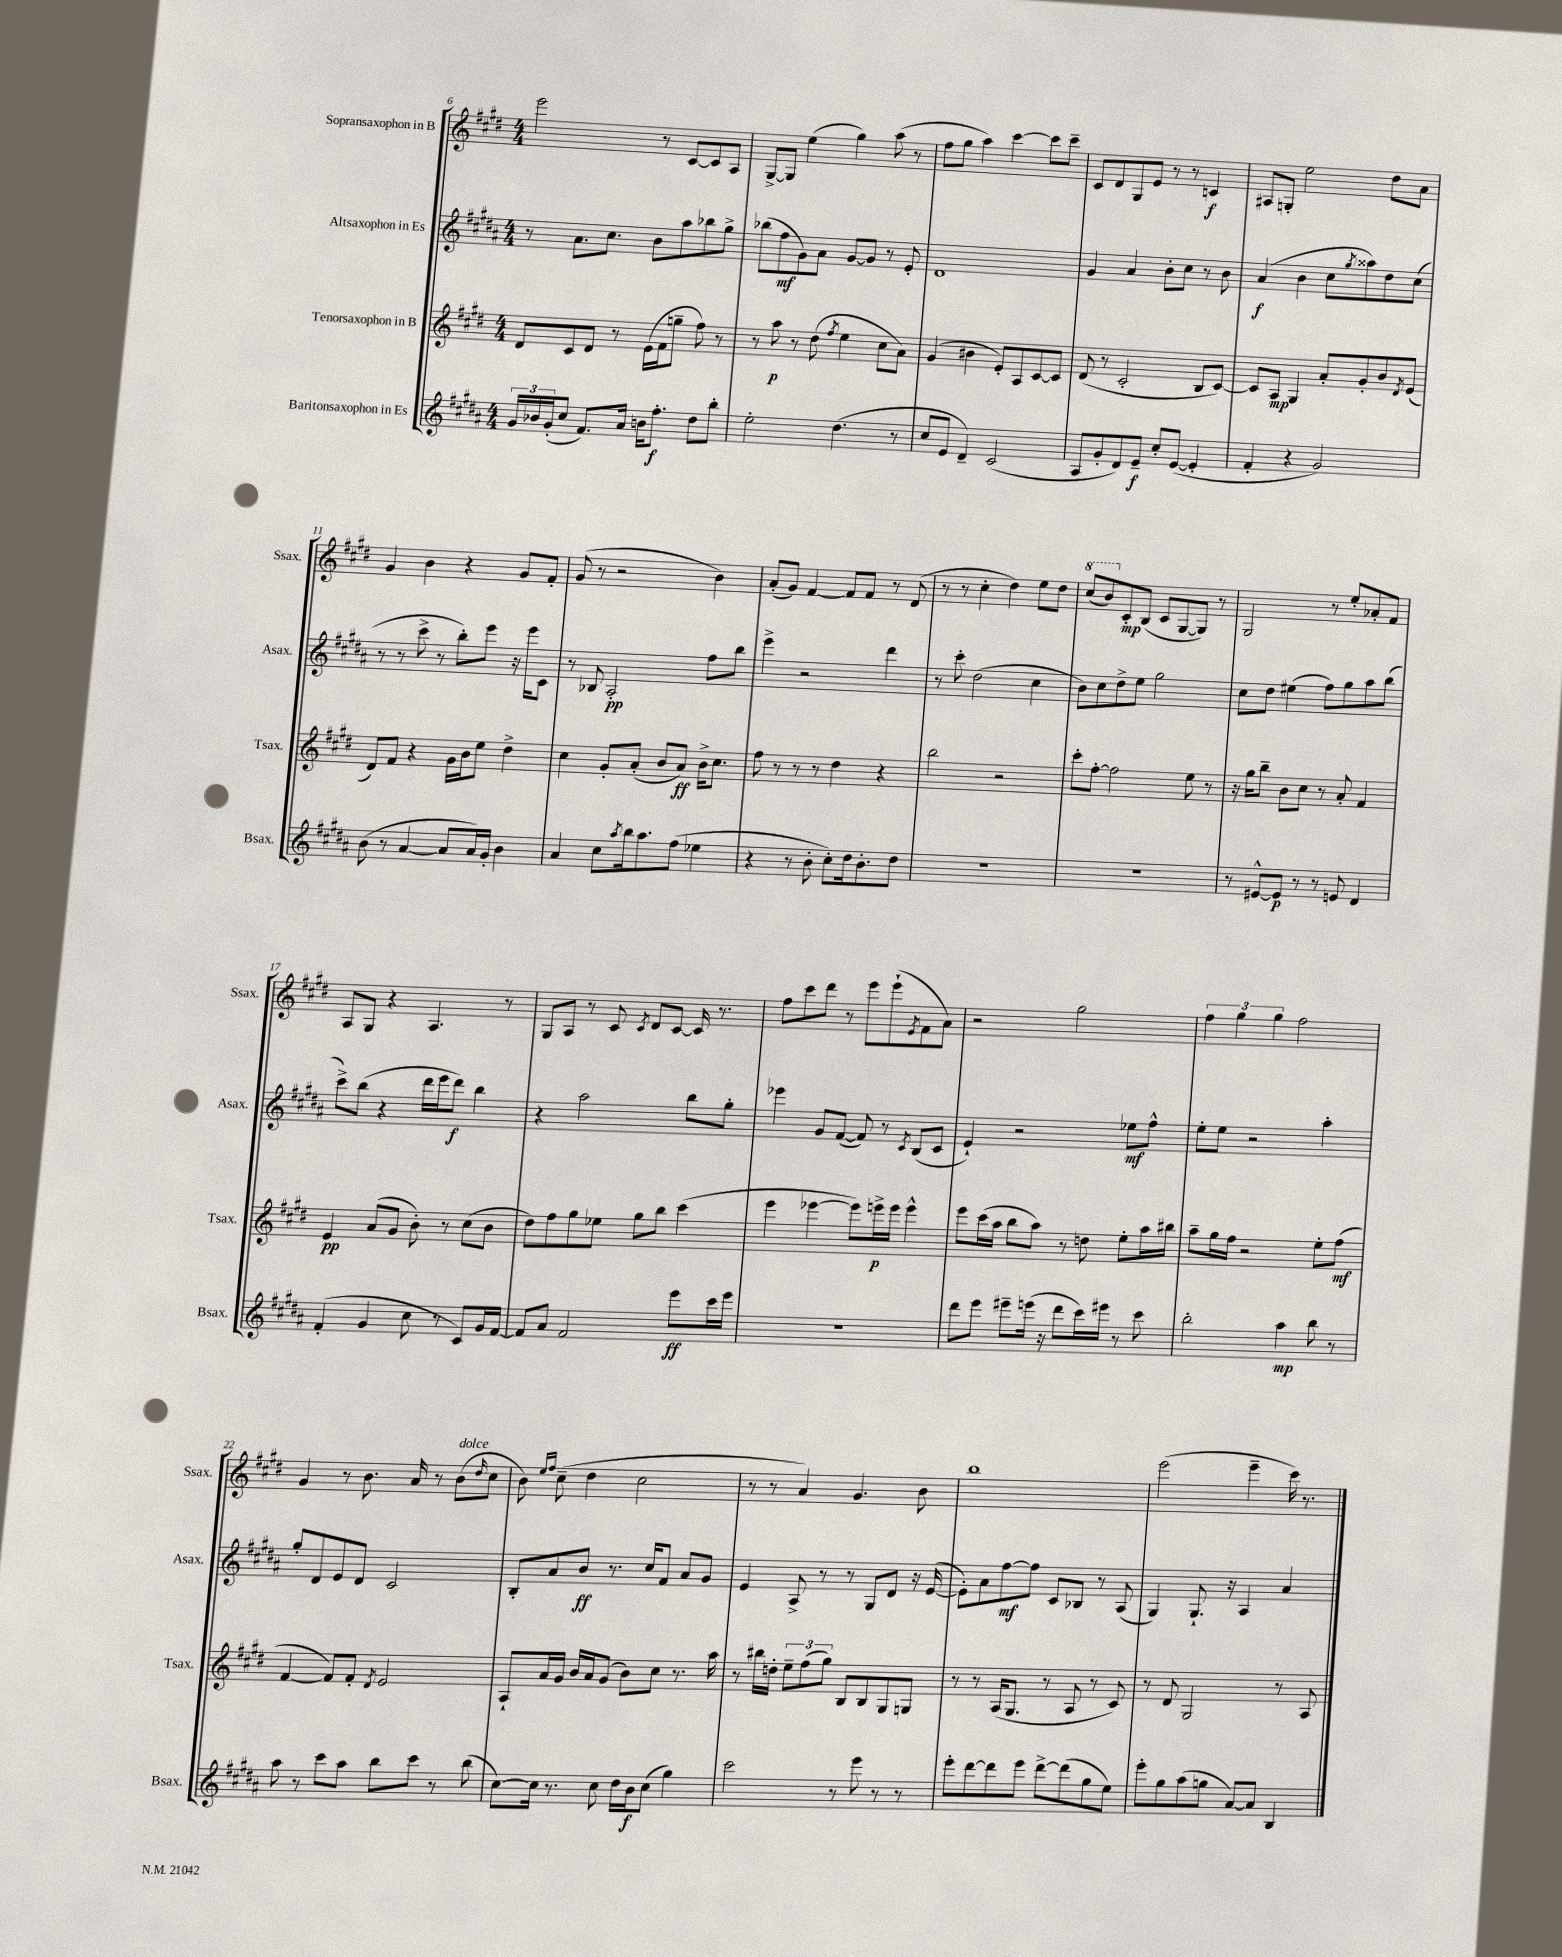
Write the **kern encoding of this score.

**kern	**dynam	**kern	**dynam	**kern	**dynam	**kern	**dynam
*part4	*part4	*part3	*part3	*part2	*part2	*part1	*part1
*staff4	*staff4	*staff3	*staff3	*staff2	*staff2	*staff1	*staff1
*I"Baritonsaxophon in Es	*	*I"Tenorsaxophon in B	*	*I"Altsaxophon in Es	*	*I"Sopransaxophon in B	*
*I'Bsax.	*	*I'Tsax.	*	*I'Asax.	*	*I'Ssax.	*
*clefG2	*	*clefG2	*	*clefG2	*	*clefG2	*
*k[f#c#g#d#a#]	*	*k[f#c#g#d#]	*	*k[f#c#g#d#a#]	*	*k[f#c#g#d#]	*
*M4/4	*	*M4/4	*	*M4/4	*	*M4/4	*
=6	=6	=6	=6	=6	=6	=6	=6
24g#/LL	.	8d#/L	.	8r	.	2eee\	.
24b-X/	.	.	.	.	.	.	.
(24g#'/J	.	.	.	.	.	.	.
8cc#/J	.	8c#/	.	8.a#\L	.	.	.
8.f#/L)	.	8d#/J	.	.	.	.	.
.	.	.	.	8.cc#\J	.	.	.
.	.	8r	.	.	.	.	.
16a#/Jk	.	.	.	.	.	.	.
16bn\KL	.	(16e\LL	.	8b\L	.	8r	.
8.ff#'\J	f	16f#\J	.	.	.	.	.
.	.	8ggn~\J	.	8aa#\	.	[8c#/L	.
8dd#\L	.	8ff#\)	.	8bb-X\	.	8c#/]	.
8bb'\J	.	8r	.	8gg#^\J	.	8A/J	.
=7	=7	=7	=7	=7	=7	=7	=7
2ee'\	.	8r	.	(8bb-X\L	.	[8G#^/L	.
.	.	8aa\	p	8ff#\	mf	8G#/J]	.
.	.	8r	.	8g#\)	.	(4ee\	.
.	.	(8dd#\	.	8a#\J	.	.	.
.	.	8qff#/	.	.	.	.	.
(4.dd#\	.	4ee\	.	[8g#/L	.	4gg#\)	.
.	.	.	.	8g#/J]	.	.	.
.	.	8cc#\L	.	8r	.	(8aa\	.
8r	.	8a\J)	.	8e'/	.	8r	.
=8	=8	=8	=8	=8	=8	=8	=8
8cc#/L	.	(4g#/	.	1d#	.	8ff#\L	.
8e/J	.	.	.	.	.	8gg#\J	.
4d#~/)	.	4b#X\	.	.	.	4aa\)	.
(2c#/	.	8e'/L)	.	.	.	[4ccc#\	.
.	.	8A/	.	.	.	.	.
.	.	[8c#/	.	.	.	8ccc#\L]	.
.	.	8c#/J]	.	.	.	8ccc#~\J	.
=9	=9	=9	=9	=9	=9	=9	=9
8A#/L	.	(8d#/	.	4g#/	.	8c#/L	.
8g#'/	.	8r	.	.	.	8d#/	.
8d#/)	.	2c#'/	.	4a#/	.	8G#/	.
8e~/J	f	.	.	.	.	8e/J	.
8cc#'/L	.	.	.	8b'\L	.	8r	.
([8e/J	.	.	.	8cc#\J	.	8r	.
4e'/]	.	8B/L	.	8r	.	4cn/	f
.	.	[8c#/J)	.	8b\	.	.	.
=10	=10	=10	=10	=10	=10	=10	=10
4f#'/	.	8c#/L]	.	(4a#/	f	8A#X/L	.
.	.	8A/J	mp	.	.	8Gn'/J	.
4r	.	4G#/	.	4b\	.	2ee\	.
2g#/)	.	8a'/L	.	8cc#\L	.	.	.
.	.	.	.	8qgg#/	.	.	.
.	.	8g#'/	.	8aa##X\)	.	.	.
.	.	8b/	.	8dd#\	.	8dd#\L	.
.	.	8qd#/	.	.	.	.	.
.	.	(8e/J	.	(8cc#\J	.	8a\J	.
!!LO:LB:g=z
=11	=11	=11	=11	=11	=11	=11	=11
(8b\	.	8d#/L)	.	8r	.	4g#/	.
8r	.	8f#/J	.	8r	.	.	.
[4a#/	.	4r	.	8ccc#^\	.	4b\	.
.	.	.	.	8r	.	.	.
8a#/L]	.	16g#\LL	.	8bb'\L)	.	4r	.
.	.	16b\J	.	.	.	.	.
16a#/L)	.	8ee\J	.	8eee\J	.	.	.
16g#'/JJ	.	.	.	.	.	.	.
4b\	.	4dd#^\	.	16r	.	8g#/L	.
.	.	.	.	16eee\KL	.	.	.
.	.	.	.	8c#\J	.	8f#'/J	.
=12	=12	=12	=12	=12	=12	=12	=12
4a#/	.	4cc#\	.	8r	.	(8g#/	.
.	.	.	.	8B-X/	.	8r	.
8cc#\L	.	8g#'/L	.	2A#'/	pp	2r	.
8qaa#/	.	.	.	.	.	.	.
16bb\k	.	(8a'/J	.	.	.	.	.
8.aa#\	.	.	.	.	.	.	.
.	.	8b/L	.	.	.	.	.
(8ff#\J	.	8a/J)	ff	.	.	.	.
4ee-X\	.	16b^\KL	.	8ff#\L	.	4b\)	.
.	.	8.cc#\J	.	.	.	.	.
.	.	.	.	8bb\J	.	.	.
=13	=13	=13	=13	=13	=13	=13	=13
4r	.	8ff#\	.	4eee^\	.	(8a'/L	.
.	.	8r	.	.	.	8g#/J)	.
8r	.	8r	.	2r	.	[4f#/	.
8b'\	.	8r	.	.	.	.	.
8cc#'\L)	.	4dd#\	.	.	.	8f#/L]	.
16dd#\k	.	.	.	.	.	8f#/J	.
8.b'\	.	.	.	.	.	.	.
.	.	4r	.	4ddd#\	.	8r	.
8dd#\J	.	.	.	.	.	(8d#/	.
=14	=14	=14	=14	=14	=14	=14	=14
1r	.	2bb\	.	8r	.	8r	.
.	.	.	.	8ccc#'\	.	8r	.
.	.	.	.	(2dd#\	.	4cc#'\	.
.	.	2r	.	.	.	4dd#\)	.
.	.	.	.	4cc#\	.	8ee\L	.
.	.	.	.	.	.	8dd#\J	.
=15	=15	=15	=15	=15	=15	=15	=15
*	*	*	*	*	*	*8va	*
1r	.	8ccc#'\L	.	8b\L)	.	(8ccc#/L	.
.	.	[8ff#'\J	.	8cc#\	.	8bb/)	.
*	*	*	*	*	*	*X8va	*
.	.	2ff#\]	.	8dd#^\	.	8c#'/	mp
.	.	.	.	8ee\J	.	(8B/J	.
.	.	.	.	2gg#\	.	8c#/L	.
.	.	.	.	.	.	[8G#/	.
.	.	8ee\	.	.	.	8G#/J])	.
.	.	8r	.	.	.	8r	.
=16	=16	=16	=16	=16	=16	=16	=16
8r	.	16r	.	8cc#\L	.	2G#/	.
.	.	16gg#\KL	.	.	.	.	.
[8e#X^^/L	.	8bb~\J	.	8dd#\J	.	.	.
8e#/J]	p	8b\L	.	(4ee#X\	.	.	.
8r	.	8cc#\J	.	.	.	.	.
8r	.	8r	.	8ff#\L)	.	8r	.
8en/	.	8a'/	.	8gg#\	.	8ee'/L	.
4d#/	.	4f#/	.	8aa#\	.	8a-X'/	.
.	.	.	.	(8bb\J	.	8f#/J	.
!!LO:LB:g=z
=17	=17	=17	=17	=17	=17	=17	=17
(4f#'/	.	4e/	pp	8ccc#^\L)	.	8A/L	.
.	.	.	.	(8bb\J	.	8G#/J	.
4g#/	.	(8a/L	.	4r	.	4r	.
.	.	8g#/J	.	.	.	.	.
8cc#\	.	8b'\)	.	16ddd#\LL	.	4.A/	.
.	.	.	.	16eee\J	.	.	.
8r	.	8r	.	8ddd#\J)	f	.	.
8c#/L)	.	(8cc#\L	.	4bb\	.	.	.
16g#/L	.	8b\J	.	.	.	8r	.
[16f#/JJ	.	.	.	.	.	.	.
=18	=18	=18	=18	=18	=18	=18	=18
8f#/L]	.	8dd#\L)	.	4r	.	8G#/L	.
8a#/J	.	8ff#\	.	.	.	8A/J	.
2f#/	.	8gg#\	.	2aa#\	.	8r	.
.	.	8ee-X\J	.	.	.	8c#/	.
.	.	.	.	.	.	8qc#/	.
.	.	8gg#\L	.	.	.	8d#/L	.
.	.	8bb\J	.	.	.	[8c#/J	.
8eee\L	ff	(4ccc#\	.	8bb\L	.	16c#/]	.
.	.	.	.	.	.	8.r	.
16ccc#\L	.	.	.	8gg#'\J	.	.	.
16eee\JJ	.	.	.	.	.	.	.
=19	=19	=19	=19	=19	=19	=19	=19
1r	.	4eee\	.	4eee-X\	.	8ff#\L	.
.	.	.	.	.	.	8ccc#\	.
.	.	[4eee-X\	.	8g#/L	.	8ddd#\J	.
.	.	.	.	([8f#/J	.	8r	.
.	.	8eee-\L])	.	8f#/])	.	8eee\L	.
.	.	16eeen^\L	p	8r	.	(8eee`\	.
.	.	16eee\JJ	.	.	.	.	.
.	.	.	.	8qc#/	.	8qe/	.
.	.	4eee^^\	.	(8B/L	.	8f#\	.
.	.	.	.	8c#/J	.	8a\J)	.
=20	=20	=20	=20	=20	=20	=20	=20
8ddd#\L	.	8eee\L	.	4e`/)	.	2r	.
8eee\J	.	(16ccc#\L	.	.	.	.	.
.	.	16aa\JJ	.	.	.	.	.
8eee#X~\L	.	8bb\L	.	2r	.	.	.
(16eeen\Jk	.	8aa\J)	.	.	.	.	.
16r	.	.	.	.	.	.	.
8ddd#\L	.	8r	.	.	.	2gg#\	.
16ccc#\L)	.	8ddn\	.	.	.	.	.
16eee#X\JJ	.	.	.	.	.	.	.
8r	.	8ee'\L	.	8ee-X\L	mf	.	.
8ccc#\	.	16aa\L	.	8ff#^^\J	.	.	.
.	.	16bb#X\JJ	.	.	.	.	.
=21	=21	=21	=21	=21	=21	=21	=21
2bb'\	.	8aa~\L	.	8ee'\L	.	6ff#\	.
.	.	16gg#\L	.	8ee\J	.	.	.
.	.	.	.	.	.	6gg#\	.
.	.	16ff#\JJ	.	.	.	.	.
.	.	2r	.	2r	.	.	.
.	.	.	.	.	.	6gg#\	.
4aa#\	mp	.	.	.	.	2ff#\	.
8bb\	.	8ee'\L	.	4aa#'\	.	.	.
8r	.	(8ff#\J	mf	.	.	.	.
!!LO:LB:g=z
=22	=22	=22	=22	=22	=22	=22	=22
8aa#\	.	[4f#/	.	8gg#'/L	.	4g#/	.
8r	.	.	.	8d#/	.	.	.
8ccc#\L	.	8f#/L])	.	8e/	.	8r	.
8aa#\J	.	8f#'/J	.	8d#/J	.	8.b\	.
.	.	8qd#/	.	.	.	.	.
8bb\L	.	2e/	.	2c#/	.	.	.
.	.	.	.	.	.	16a/	.
8ccc#\J	.	.	.	.	.	8r	.
!	!	!	!	!	!	!LO:TX:a:i:t=dolce	!
8r	.	.	.	.	.	(8b\L	.
.	.	.	.	.	.	16qqdd#/	.
(8bb\	.	.	.	.	.	8cc#\J	.
=23	=23	=23	=23	=23	=23	=23	=23
[8cc#\L)	.	8A`/L	.	8B'/L	.	8b\)	.
.	.	.	.	.	.	16qqee/LL	.
.	.	.	.	.	.	16qqff#/JJ	.
16cc#\Jk]	.	16a/L	.	8a#/	.	(8cc#~\	.
8.r	.	16g#/JJ	.	.	.	.	.
.	.	16b/LL	.	8b/J	ff	4dd#\	.
.	.	16a/J	.	.	.	.	.
8cc#\	.	(8g#/J	.	8.r	.	.	.
16dd#\LL	.	8b\L)	.	.	.	2cc#\	.
16b\J	f	.	.	16cc#/KL	.	.	.
(8cc#\J	.	8cc#\J	.	8f#/J	.	.	.
4gg#\)	.	8.r	.	8a#/L	.	.	.
.	.	.	.	8g#/J	.	.	.
.	.	16aa\	.	.	.	.	.
=24	=24	=24	=24	=24	=24	=24	=24
2ccc#\	.	8r	.	4e/	.	8r	.
.	.	16bb#X\LL	.	.	.	8r	.
.	.	16ddn'\JJ	.	.	.	.	.
.	.	12ee~\L	.	8A#^/	.	4a/)	.
.	.	(12ff#\	.	.	.	.	.
.	.	.	.	8r	.	.	.
.	.	12gg#\J)	.	.	.	.	.
8r	.	8B/L	.	8r	.	4.g#/	.
8eee\	.	8B/	.	8G#/L	.	.	.
8r	.	8G#/	.	8d#/J	.	.	.
8r	.	8Gn/J	.	16r	.	8b\	.
.	.	.	.	([16e/	.	.	.
=25	=25	=25	=25	=25	=25	=25	=25
8eee'\L	.	8r	.	8e'\L])	.	1bb	.
[8ddd#\	.	8r	.	8a#\	.	.	.
8ddd#\]	.	(16A/KL	.	[8ff#\	mf	.	.
.	.	8.G#/J	.	.	.	.	.
8eee\J	.	.	.	8ff#\J]	.	.	.
[8ddd#^\L	.	8r	.	8c#/L	.	.	.
(8ddd#\]	.	8A/	.	8B-X/J	.	.	.
8gg#\	.	8r	.	8r	.	.	.
8ee\J)	.	8c#/)	.	(8A#/	.	.	.
=26	=26	=26	=26	=26	=26	=26	=26
8eee'\L	.	8r	.	4G#/)	.	(2eee\	.
8gg#\	.	8d#/	.	.	.	.	.
(8aa#\	.	2G#/	.	8.G#`/	.	.	.
8ggn\J	.	.	.	.	.	.	.
.	.	.	.	16r	.	.	.
[8a#/L)	.	.	.	4A#/	.	4eee~\	.
8a#/J]	.	.	.	.	.	.	.
4B/	.	8r	.	4a#/	.	16ccc#\)	.
.	.	.	.	.	.	8.r	.
.	.	8A/	.	.	.	.	.
==	==	==	==	==	==	==	==
*-	*-	*-	*-	*-	*-	*-	*-
